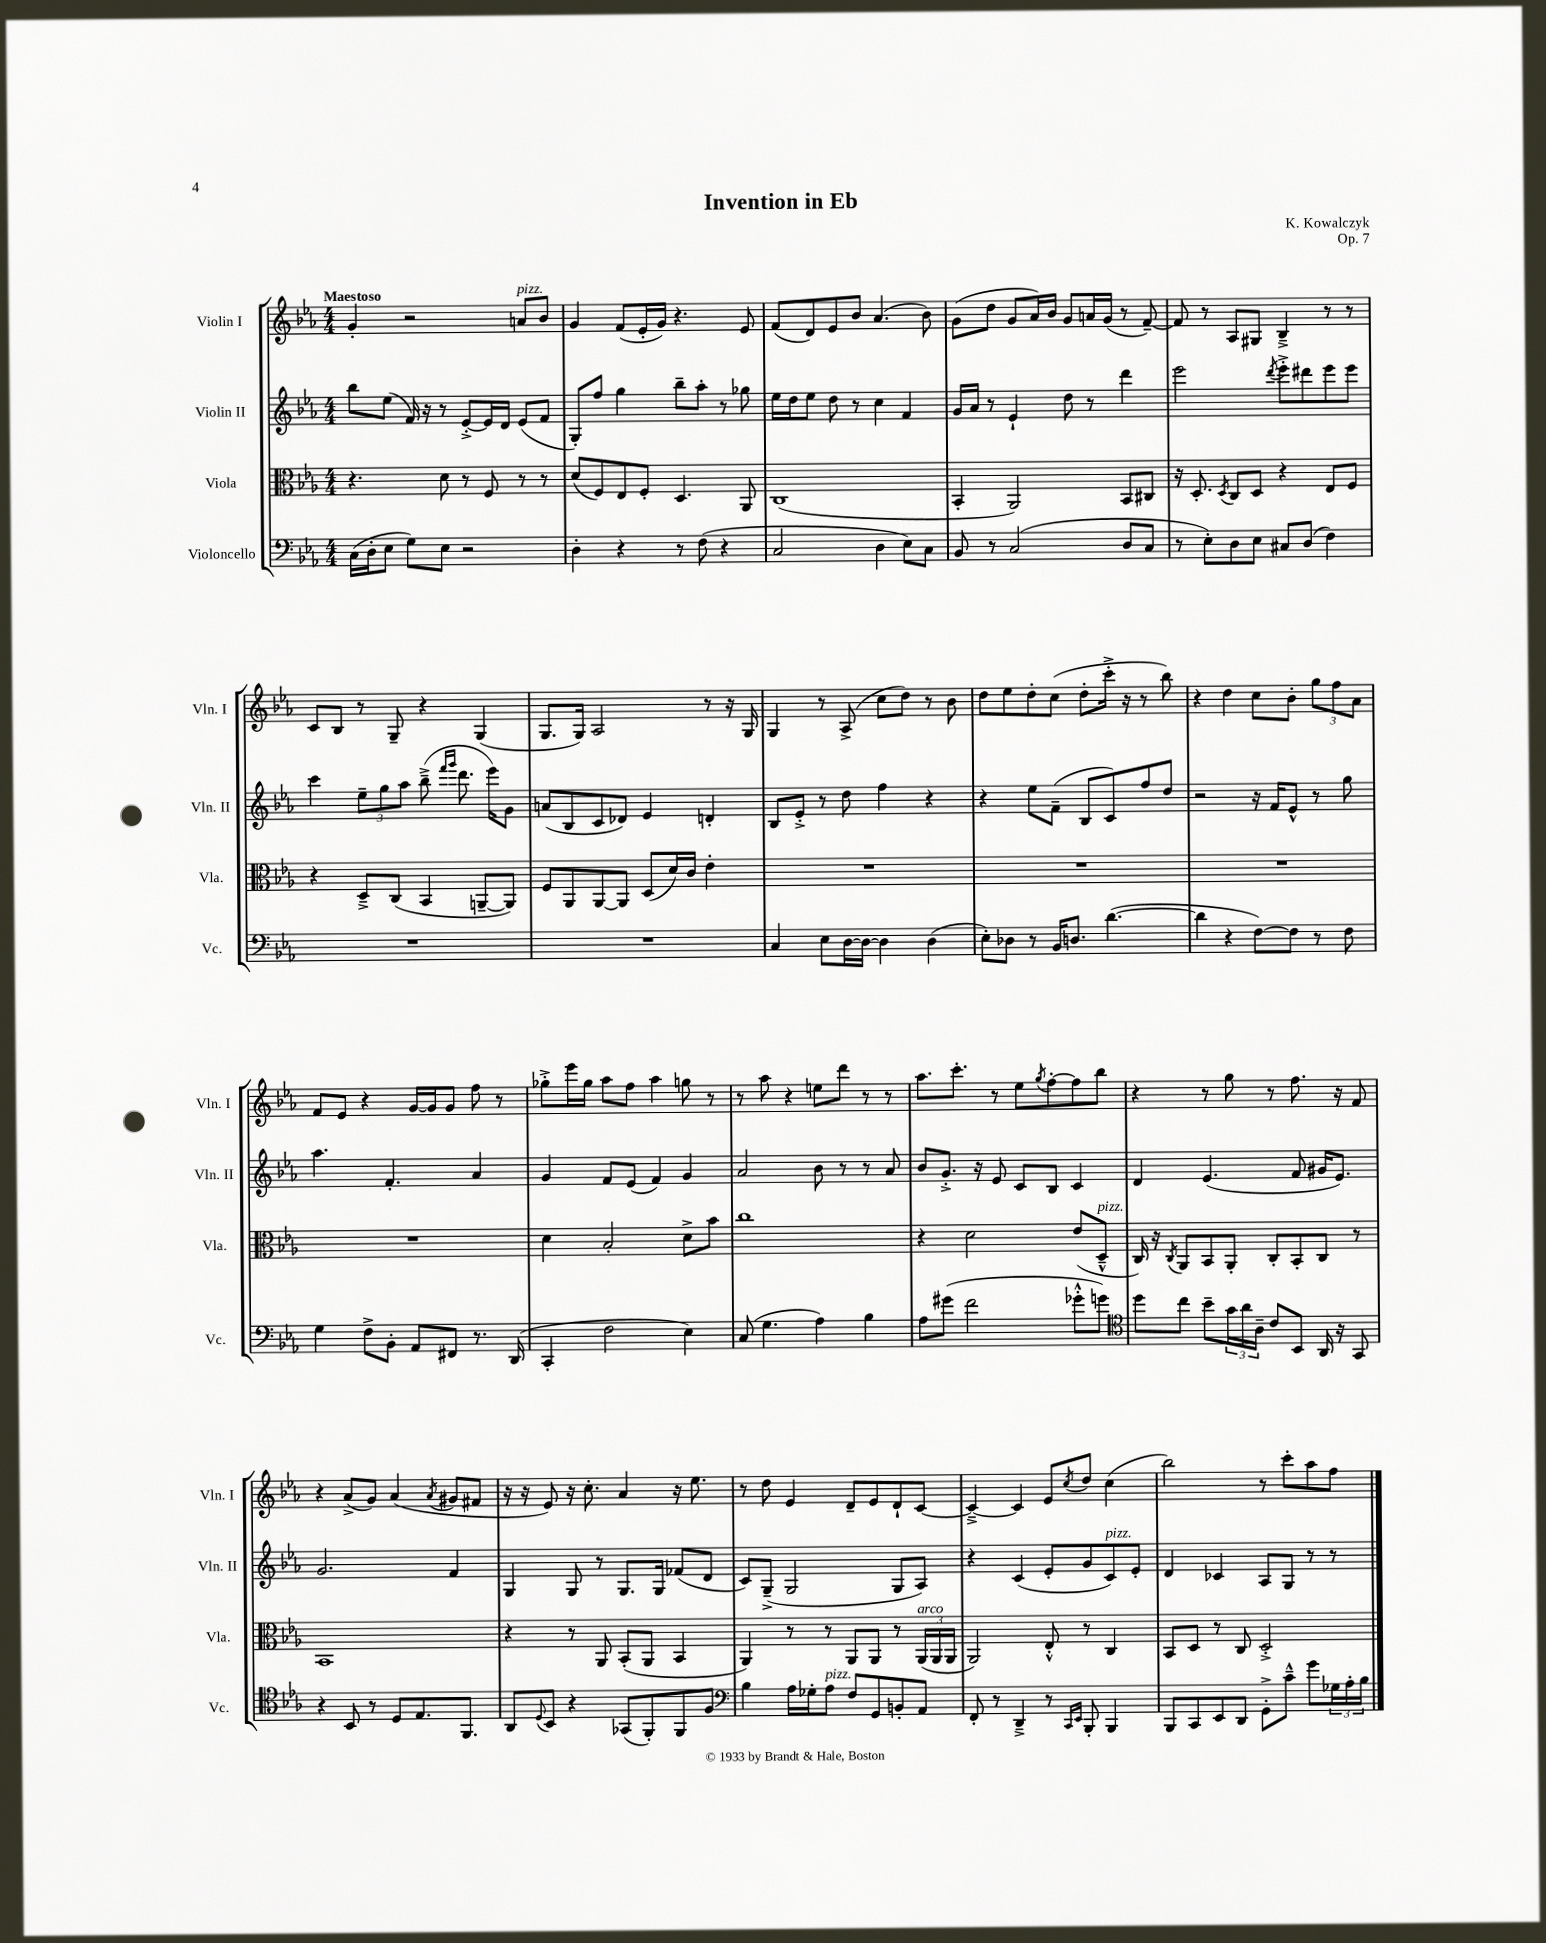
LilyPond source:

\header { title = "Invention in Eb" composer = "K. Kowalczyk" opus = "Op. 7" }
<<
\new StaffGroup <<
\new Staff = "s0" \with { instrumentName = "Violin I" shortInstrumentName = "Vln. I" } {
    \clef treble \key ees \major \numericTimeSignature \time 4/4 \tempo "Maestoso"
    g'4-. r2 a'8^\markup { \italic "pizz." } bes'8 |
    g'4 f'8( ees'16-. g'16) r4. ees'8 |
    f'8( d'8) ees'8 bes'8 aes'4.( bes'8) |
    g'8( d''8 g'8 aes'16) bes'16 g'8 a'16 g'16( r8 f'8~--) |
    f'8 r8 aes8 gis8 bes4---> r8 r8 |
    c'8 bes8 r8 g8-- r4 g4( |
    g8. g16) aes2 r8 r16 g16 |
    g4 r8 aes8->( c''8 d''8) r8 bes'8 |
    d''8 ees''8 d''8-. c''8( d''8-. c'''16-.-> r16 r8 bes''8) |
    r4 d''4 c''8 bes'8-. \tuplet 3/2 { g''8 f''8 aes'8 } |
    f'8 ees'8 r4 g'16~ g'16 g'8 f''8 r8 |
    ges''8-.-> ees'''16 ges''16 aes''8 f''8 aes''4 g''8 r8 |
    r8 aes''8 r4 e''8 d'''8 r8 r8 |
    aes''8. c'''8.-. r8 ees''8 \acciaccatura { g''8 } f''8~-. f''8 bes''8 |
    r4 r8 g''8 r8 f''8. r16 f'8 |
    r4 aes'8->( g'8) aes'4( \acciaccatura { aes'8 } gis'8 fis'8 |
    r16 r16 ees'8) r16 c''8.-. aes'4 r16 ees''8. |
    r8 d''8 ees'4 d'8-- ees'8 d'8-! c'8~ |
    c'4~---> c'4 ees'8 \acciaccatura { c''8 } d''8 c''4( |
    bes''2) r8 c'''8-. aes''8 f''8 \bar "|." |
}
\new Staff = "s1" \with { instrumentName = "Violin II" shortInstrumentName = "Vln. II" } {
    \clef treble \key ees \major \numericTimeSignature \time 4/4
    bes''8 ees''8( f'16) r16 r8 ees'8~-.-> ees'16 d'16 ees'8( f'8 |
    g8-.) f''8 g''4 bes''8-- aes''8-. r8 ges''8 |
    ees''16 d''16 ees''8 d''8 r8 c''4 f'4 |
    g'16 aes'16 r8 ees'4-! d''8 r8 d'''4 |
    ees'''2 \acciaccatura { d'''8 } ees'''8-.-> dis'''8 ees'''8 ees'''8 |
    c'''4 \tuplet 3/2 { ees''8-- g''8 aes''8 } bes''8--->( \grace { f'''16 g'''16 } d'''8. ees'''16) g'8 |
    a'8( bes8 c'8 des'8) ees'4 d'4-. |
    bes8 ees'8-.-> r8 d''8 f''4 r4 |
    r4 ees''8 f'8--( bes8 c'8) f''8 d''8 |
    r2 r16 f'16 ees'8-^ r8 g''8 |
    aes''4. f'4.-. aes'4 |
    g'4 f'8 ees'8( f'4) g'4 |
    aes'2 bes'8 r8 r8 aes'8 |
    bes'8 g'8.-.-> r16 ees'8 c'8 bes8 c'4 |
    d'4 ees'4.( f'8 gis'16 ees'8.) |
    g'2. f'4 |
    g4 g8 r8 g8. g16 fes'8( d'8 |
    c'8) g8--->( g2 g8 aes8) |
    r4 c'4( ees'8-. g'8 c'8^\markup { \italic "pizz." }) ees'8-. |
    d'4 ces'4 aes8 g8 r8 r8 \bar "|." |
}
\new Staff = "s2" \with { instrumentName = "Viola" shortInstrumentName = "Vla." } {
    \clef alto \key ees \major \numericTimeSignature \time 4/4
    r4. d'8 r8 f8 r8 r8 |
    d'8( f8) ees8 f8-. d4. aes,8 |
    c1( |
    bes,4-. aes,2) bes,8 cis8 |
    r16 d8.-. \acciaccatura { d8 } c8 d8 r4 ees8 f8 |
    r4 d8---> c8( bes,4 a,8~-- a,8) |
    f8 aes,8 aes,8~ aes,8 d8( d'16) c'16 ees'4-. |
    R1 |
    R1 |
    R1 |
    R1 |
    d'4 bes2-. d'8-> bes'8 |
    c''1 |
    r4 d'2 ees'8( d8---^^\markup { \italic "pizz." } |
    c16) r16 \acciaccatura { c8 } aes,8 bes,8 aes,8-. c8-. bes,8-. c8 r8 |
    bes,1 |
    r4 r8 aes,8 bes,8-.( aes,8 bes,4 |
    aes,4) r8 r8 aes,8 aes,8 r8 \tuplet 3/2 { aes,16^\markup { \italic "arco" }( aes,16 aes,16 } |
    aes,2) ees8-.-^ r8 c4 |
    bes,8 d8 r8 c8 d2-.-> \bar "|." |
}
\new Staff = "s3" \with { instrumentName = "Violoncello" shortInstrumentName = "Vc." } {
    \clef bass \key ees \major \numericTimeSignature \time 4/4
    c16( d16-. ees8 g8) ees8 r2 |
    d4-. r4 r8 f8( r4 |
    c2 d4 ees8) c8 |
    bes,8 r8 c2( d8 c8 |
    r8 ees8-.) d8 ees8 cis8 d8( f4) |
    R1 |
    R1 |
    c4 ees8 d16~ d16~ d4 d4( |
    ees8-.) des8 r8 bes,16 d8. d'4.~( |
    d'4 r4 f8~) f8 r8 f8 |
    g4 f8-> bes,8-. aes,8 fis,8 r8. d,16( |
    c,4-. f2 ees4) |
    c8( g4. aes4) bes4 |
    aes8 gis'8( f'2 ges'8-.-^ g'8) |
    \clef tenor d''8 c''8 bes'8-- \tuplet 3/2 { g'16 aes'16 aes16-- } c'8 bes,8 aes,16 r16 g,8 |
    r4 bes,8 r8 d8 ees8. f,8. |
    aes,8 \appoggiatura { d8 } bes,8 r4 ges,8( f,8-.) f,8 f8 |
    \clef bass bes4 aes16 ges16-. aes8^\markup { \italic "pizz." } f8 g,8 b,8-. aes,8 |
    f,8-. r8 d,4---> r8 \grace { c,16 ees,16 } bes,,8-. bes,,4 |
    bes,,8 c,8 ees,8 d,8 g,8-.-> c'8---^ g'8 \tuplet 3/2 { ges16 aes16-. bes16 } \bar "|." |
}
>>
>>
\layout { \context { \Score \remove "Bar_number_engraver" } }
